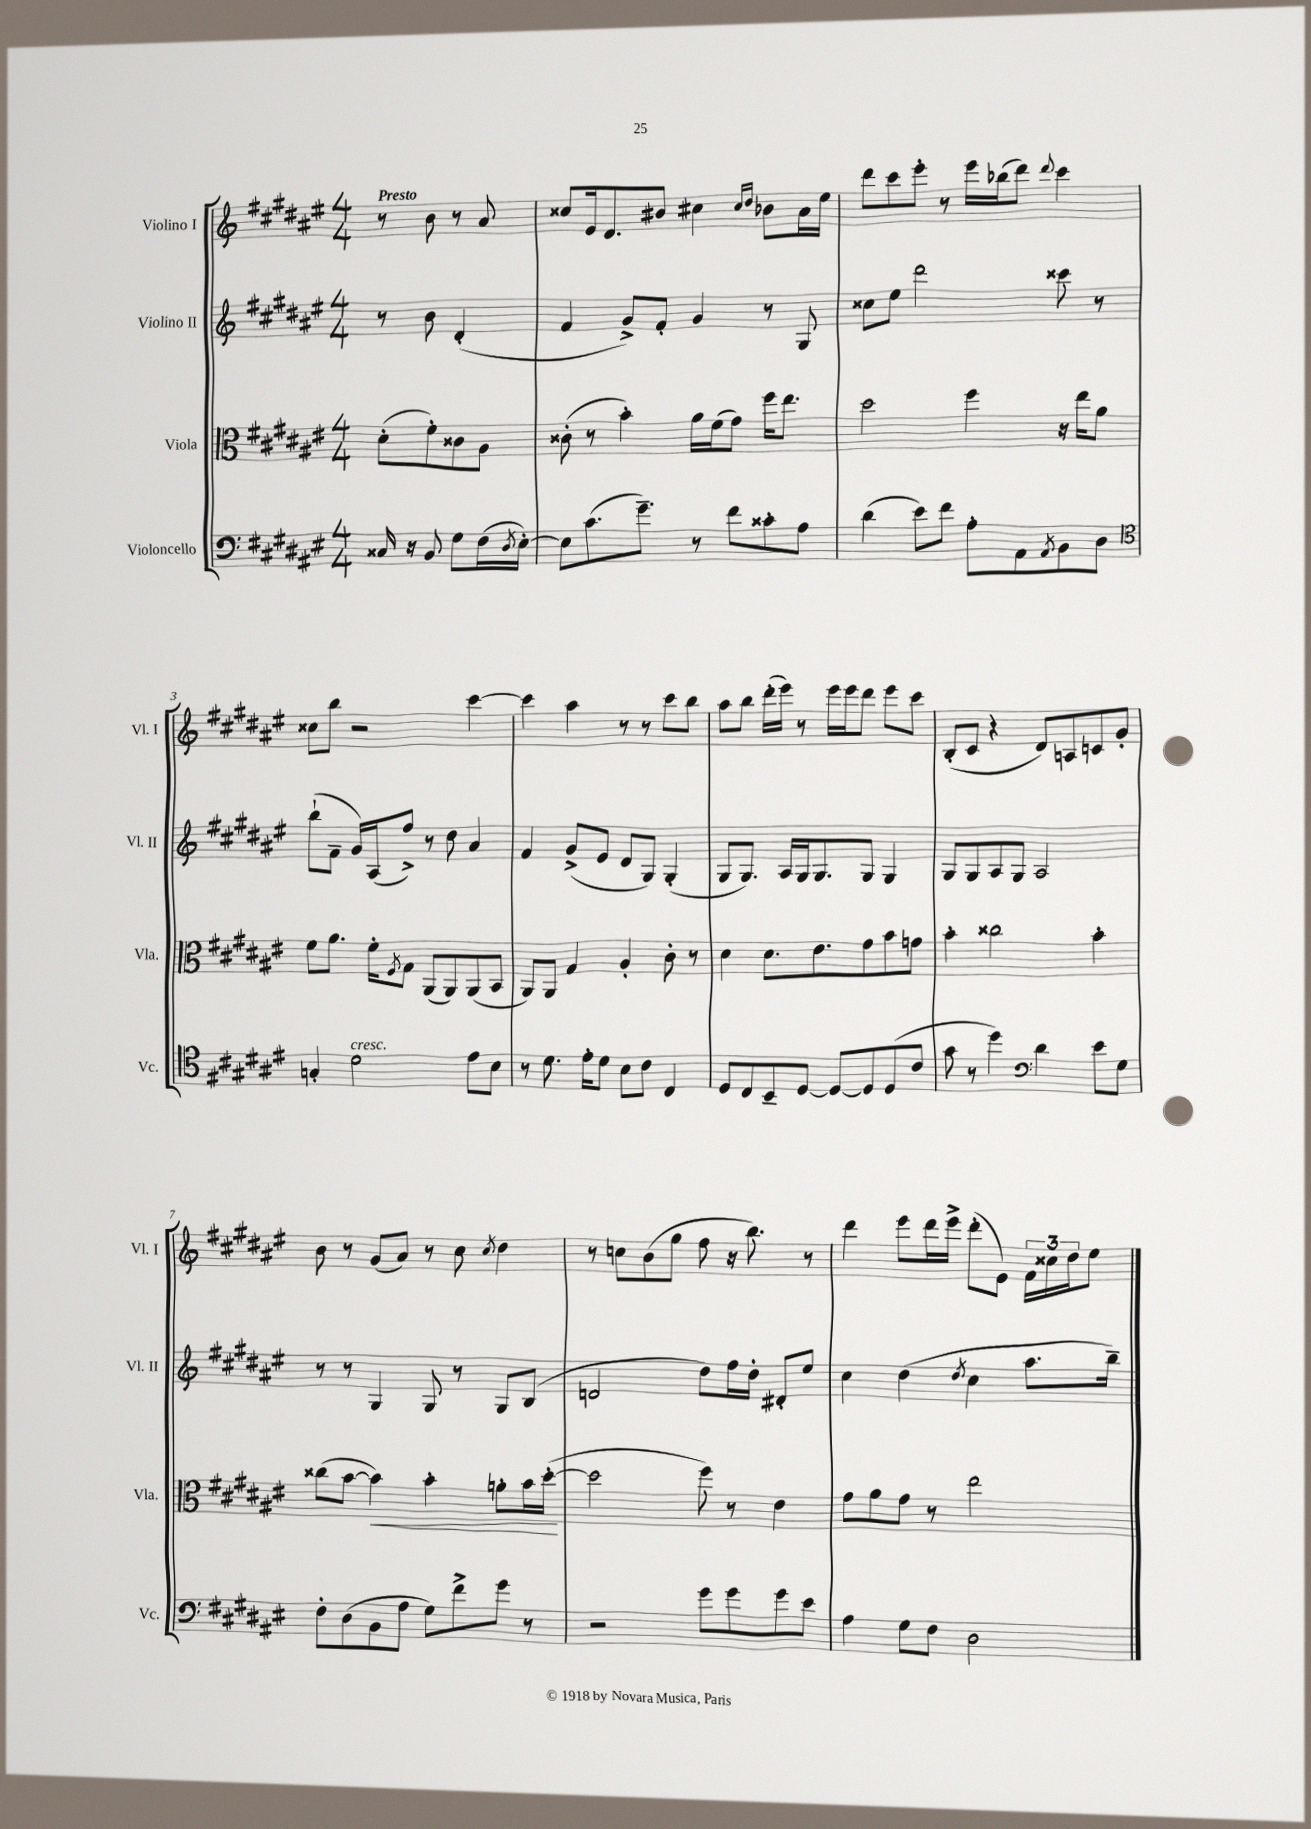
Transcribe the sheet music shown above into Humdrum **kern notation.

**kern	**kern	**dynam	**kern	**kern
*part4	*part3	*part3	*part2	*part1
*staff4	*staff3	*staff3	*staff2	*staff1
*I"Violoncello	*I"Viola	*	*I"Violino II	*I"Violino I
*I'Vc.	*I'Vla.	*	*I'Vl. II	*I'Vl. I
*clefF4	*clefC3	*	*clefG2	*clefG2
*k[f#c#g#d#a#e#]	*k[f#c#g#d#a#e#]	*	*k[f#c#g#d#a#e#]	*k[f#c#g#d#a#e#]
*M4/4	*M4/4	*	*M4/4	*M4/4
=	=	=	=	=
!	!	!	!	!LO:TX:a:B:t=Presto
16C##X/	(8d#'\L	.	8r	8r
16r	.	.	.	.
8BB/	8f#'\)	.	8b\	8b\
8G#\L	8c##X\	.	(4d#'/	8r
(16F#\L	8A#\J	.	.	8a#/
8qD#/	.	.	.	.
[16E#'\JJ)	.	.	.	.
=1	=1	=1	=1	=1
8E#\L]	(8c##X'\	.	4f#/	8cc##X/L
(8.c#\	8r	.	.	16e#/k
.	.	.	.	8.d#/
.	4b'\)	.	8g#^/L)	.
8.g#~\J)	.	.	.	.
.	.	.	8f#'/J	8b#X/J
8r	16a#\LL	.	4g#/	4cc#X\
.	(16f#\J	.	.	.
8f#\L	8g#\J)	.	.	.
.	.	.	.	16qqcc#/LL
.	.	.	.	16qqdd#/JJ
8c##X'\	16ff#\KL	.	8r	8b-X\L
.	8.ee#\J	.	.	.
8A#\J	.	.	8G#/	16a#\L
.	.	.	.	16ee#\JJ
=2	=2	=2	=2	=2
(4d#\	2dd#\	.	8cc##X\L	8ddd#\L
.	.	.	8ee#\J	8ccc#\
8e#\L)	.	.	2ddd#\	8eee#'\J
8f#\J	.	.	.	8r
8A#'\L	4ff#\	.	.	16eee#\LL
.	.	.	.	(16bb-X\J
8AA#\	.	.	.	8ddd#\J)
8qAA#/	.	.	.	8qqddd#/
8BB\	16r	.	8ccc##X\	4ccc#\
.	16ee#\KL	.	.	.
8D#\J	8a#\J	.	8r	.
!!LO:LB:g=z
=3	=3	=3	=3	=3
*clefC4	*	*	*	*
4Gn'/	8f#\L	.	(8bb`\L	8cc##X\L
.	8.a#\J	.	8f#~\J	8bb\J
!LO:TX:a:i:t=cresc.	!	!	!	!
2d#\	.	.	16g#/LL)	2r
.	16f#'\KL	.	(16A#/J	.
.	8qF#/	.	.	.
.	8G#\J	.	8ff#^/J)	.
.	(8AA#/L	.	8r	.
.	8AA#/)	.	8dd#\	.
8e#\L	(8AA#/	.	4a#/	[4ccc#\
8B\J	8BB/J	.	.	.
=4	=4	=4	=4	=4
8r	8AA#/L)	.	4f#/	4ccc#\]
8.d#\	8AA#/J	.	.	.
.	4G#/	.	(8g#^/L	4aa#\
16e#'\KL	.	.	.	.
8d#\J	.	.	8e#/J	.
8B\L	4A#'/	.	8d#/L	8r
8c#\J	.	.	8G#/J)	8r
4C#/	8c#'\	.	(4G#'/	8ccc#\L
.	8r	.	.	8bb\J
=5	=5	=5	=5	=5
8D#/L	4d#\	.	8G#/L	8aa#\L
8C#/	.	.	8.G#/J)	8bb\J
8BB~/	8.d#\L	.	.	(16ddd#'\LL
.	.	.	16A#/LL	16eee#\JJ)
[8D#/J	.	.	16G#/J	8r
.	8.e#\	.	8.G#/	.
8D#/L_	.	.	.	16eee#\LL
.	.	.	.	16eee#\J
8D#/]	8g#\	.	8G#/J	8ddd#\J
(8D#/	8b\	.	4G#/	8eee#\L
8c#/J	8gn\J	.	.	8ccc#\J
=6	=6	=6	=6	=6
8g#\	4b'\	.	8G#/L	(8B'/L
8r	.	.	8G#/	8c#/J
4dd#\)	2cc##X\	.	8A#/	4r
.	.	.	8G#/J	.
*clefF4	*	*	*	*
4d#\	.	.	2A#/	8d#/L)
.	.	.	.	8An/
8e#\L	4b'\	.	.	8cn/
8G#\J	.	.	.	8g#'/J
!!LO:LB:g=z
=7	=7	=7	=7	=7
8F#'\L	(8cc##X\L	.	8r	8b\
(8D#\	[8b\J	.	8r	8r
!	!	!LO:HP:b	!	!
8BB\	4b\])	<	4G#/	(8g#/L
8A#\J	.	.	.	8a#/J)
8G#\L)	4b'\	.	8G#/	8r
8f#^\	.	.	8r	8cc#\
.	.	.	.	8qcc#/
8g#\J	8an'\L	.	8G#/L	4dd#\
8r	16b\L	.	(8B/J	.
.	([16dd#'\JJ	.	.	.
.	.	[	.	.
=8	=8	=8	=8	=8
2r	2dd#\]	.	2dn/	8r
.	.	.	.	8ccn\L
.	.	.	.	(8b\
.	.	.	.	8gg#\J
8g#\L	8ff#\)	.	8dd#\L)	8ff#\
8g#\	8r	.	16ff#\L	16r
.	.	.	16dd#'\JJ	8.bb\)
8g#\	4e#\	.	8d#X'/L	.
8e#\J	.	.	8ee#/J	8r
=9	=9	=9	=9	=9
4A#\	8g#\L	.	4cc#\	4ddd#\
.	8a#\	.	.	.
8G#\L	8g#\J	.	(4dd#\	8eee#\L
8F#\J	8r	.	.	16ddd#\L
.	.	.	.	16eee#^\JJ
.	.	.	8qdd#/	.
2D#\	2ee#\	.	4cc#\	(8ddd#'\L
.	.	.	.	8e#\J)
.	.	.	8.aa#\L	24f#\LL
.	.	.	.	24cc##X\
.	.	.	.	24dd#\J
.	.	.	.	8ee#\J
.	.	.	16bb~\Jk)	.
==	==	==	==	==
*-	*-	*-	*-	*-
